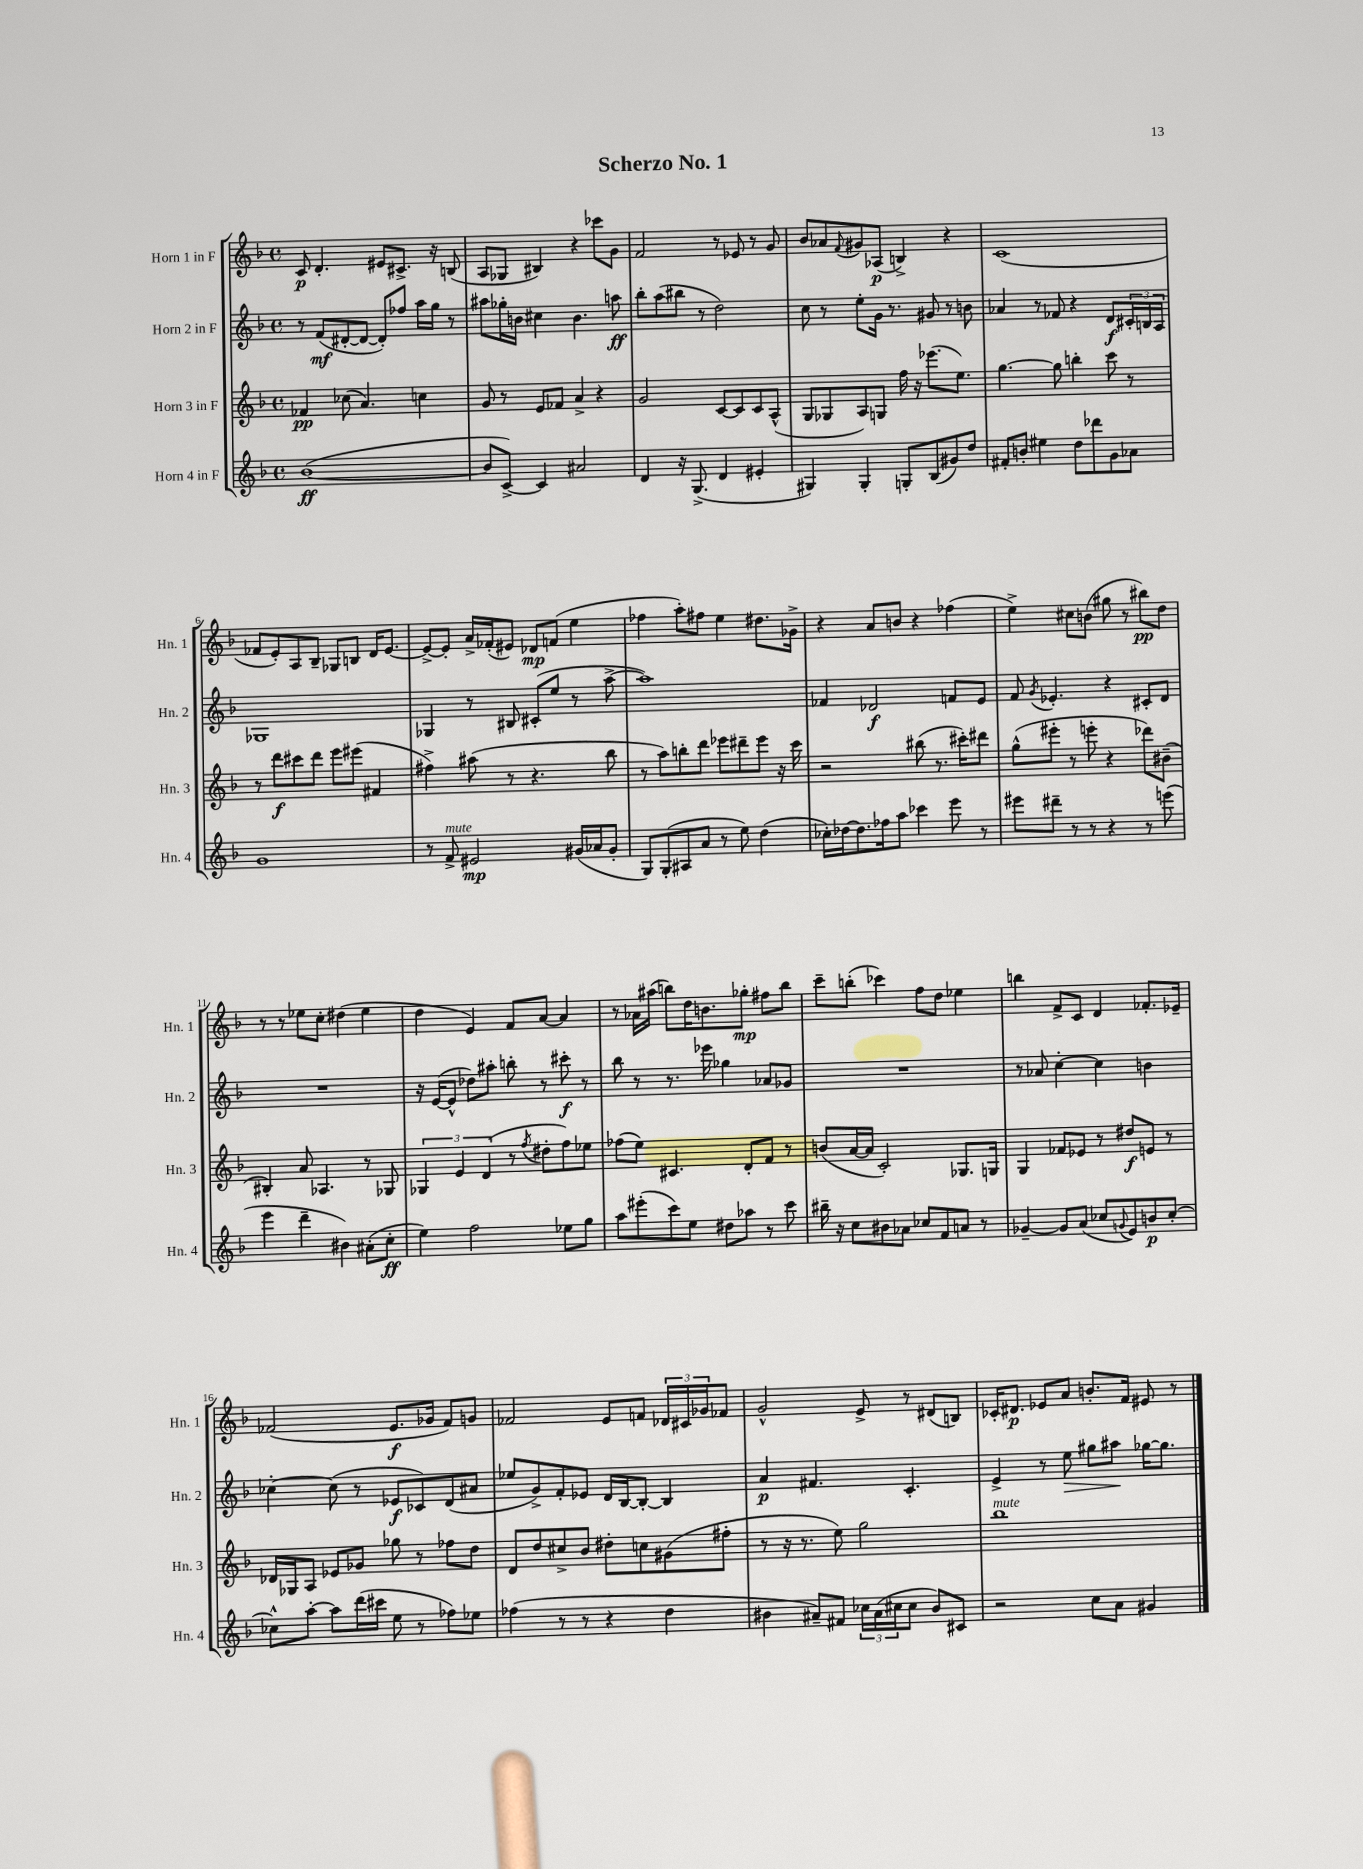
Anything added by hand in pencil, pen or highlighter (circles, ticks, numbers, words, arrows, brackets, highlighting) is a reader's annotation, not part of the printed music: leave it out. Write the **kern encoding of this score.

**kern	**dynam	**kern	**dynam	**kern	**dynam	**kern	**dynam
*part4	*part4	*part3	*part3	*part2	*part2	*part1	*part1
*staff4	*staff4	*staff3	*staff3	*staff2	*staff2	*staff1	*staff1
*I"Horn 4 in F	*	*I"Horn 3 in F	*	*I"Horn 2 in F	*	*I"Horn 1 in F	*
*I'Hn. 4	*	*I'Hn. 3	*	*I'Hn. 2	*	*I'Hn. 1	*
*clefG2	*	*clefG2	*	*clefG2	*	*clefG2	*
*k[b-]	*	*k[b-]	*	*k[b-]	*	*k[b-]	*
*M4/4	*	*M4/4	*	*M4/4	*	*M4/4	*
*met(c)	*	*met(c)	*	*met(c)	*	*met(c)	*
=1	=1	=1	=1	=1	=1	=1	=1
([1b-	ff	4f-X/	pp	8r	.	8c/	p
.	.	.	.	(8f/L	mf	4.d'/	.
.	.	(8cc-X\	.	[8d#X'/	.	.	.
.	.	4.a/)	.	8d#/J_	.	.	.
.	.	.	.	8d#'/L])	.	8e#X/L	.
.	.	.	.	8ff-X/J	.	8.c#X^/J	.
.	.	4ccn\	.	16aa\LL	.	.	.
.	.	.	.	16gg\JJ	.	16r	.
.	.	.	.	8r	.	(8Bn/	.
=2	=2	=2	=2	=2	=2	=2	=2
8b-/L]	.	8g/	.	8aa#X\L	.	8A/L	.
[8c^/J)	.	8r	.	16gg-X'\L	.	8G-X/J	.
.	.	.	.	16bn\JJ	.	.	.
4c/]	.	8e/L	.	4cc#X\	.	4B#X/)	.
.	.	8f-X/J	.	.	.	.	.
2a#X/	.	4a^/	.	4.b\	.	4r	.
.	.	4r	.	.	.	8ccc-X\L	.
.	.	.	.	8aan\	ff	8g\J	.
=3	=3	=3	=3	=3	=3	=3	=3
4d/	.	2g/	.	8bb-'\L	.	2f/	.
.	.	.	.	(8aa\	.	.	.
16r	.	.	.	8bb#X\J	.	.	.
(8.G^/	.	.	.	.	.	.	.
.	.	.	.	8r	.	.	.
4d/	.	[8c/L	.	2dd\)	.	8r	.
.	.	8c/]	.	.	.	8e-X/	.
4e#X'/	.	8c/	.	.	.	8r	.
.	.	(8A^^/J	.	.	.	8g/	.
=4	=4	=4	=4	=4	=4	=4	=4
4G#X/)	.	8G/L	.	8cc\	.	8b-/L	.
.	.	8G-X/	.	8r	.	8a-X/	.
.	.	.	.	.	.	8qqf/	.
4G#'/	.	8A/)	.	8ee'\L	.	8g#X/	.
.	.	8Gn/J	.	16g\Jk	.	(8A-X/J	p
.	.	.	.	8.r	.	.	.
8Gn'/L	.	16ff\	.	.	.	4Bn^/)	.
.	.	16r	.	.	.	.	.
(8B-/	.	(8.eee-X\L	.	8g#X/	.	.	.
8g#X/)	.	.	.	8r	.	4r	.
.	.	8.ee\J)	.	.	.	.	.
8dd/J	.	.	.	8bn\	.	.	.
=5	=5	=5	=5	=5	=5	=5	=5
8f#X'/L	.	[4.gg\	.	4a-X/	.	(1c	.
8bn'/J	.	.	.	.	.	.	.
4ee#X\	.	.	.	8r	.	.	.
.	.	8gg\]	.	8f-X/	.	.	.
8dd\L	.	4bbn'\	.	4r	.	.	.
8ddd-X\	.	.	.	.	.	.	.
8g\	.	8ccc\	.	8d/L	f	.	.
8a-X\J	.	8r	.	24c#X'/L	.	.	.
.	.	.	.	24Bn/	.	.	.
.	.	.	.	24A/JJ	.	.	.
!!LO:LB:g=z
=6	=6	=6	=6	=6	=6	=6	=6
1g	.	8r	.	1G-X	.	8f-X/L	.
.	.	8ddd\L	f	.	.	8e'/)	.
.	.	8ccc#X\	.	.	.	8A/	.
.	.	8ddd\J	.	.	.	8B-~/J	.
.	.	8eee\L	.	.	.	8G-X/L	.
.	.	(8eee#X\J	.	.	.	8Bn/J	.
.	.	4f#X/	.	.	.	16d/KL	.
.	.	.	.	.	.	[8.e/J	.
=7	=7	=7	=7	=7	=7	=7	=7
8r	.	4ff#X^\)	.	4G-X/	.	8e^/L_	.
!LO:TX:a:i:t=mute	!	!	!	!	!	!	!
8f^/	.	.	.	.	.	8e'/J]	.
2e#X/	mp	(8aa#X\	.	8r	.	16a^/LL	.
.	.	.	.	.	.	(16f-X'/J	.
.	.	8r	.	8B#X/	.	8e#X/J)	.
.	.	4.r	.	(8c#X'/L	.	8d-X/L	mp
.	.	.	.	8ee/J	.	(8fn/J	.
(16g#X/LL	.	.	.	8r	.	4ee\	.
16a-X/J	.	.	.	.	.	.	.
8g#'/J	.	8bb-\	.	[8aa^\	.	.	.
=8	=8	=8	=8	=8	=8	=8	=8
8G/L)	.	8r	.	1aa])	.	4ff-X\	.
(8G'/	.	8aa\L)	.	.	.	.	.
8A#X/	.	8bbn'\	.	.	.	8aa'\L)	.
8a/J	.	8ddd\J	.	.	.	8ff#X\J	.
8r	.	8eee-X\L	.	.	.	4ee\	.
8ee\)	.	8ddd#X~\	.	.	.	.	.
(4dd\	.	8eee-\J	.	.	.	8.dd#X\L	.
.	.	16r	.	.	.	.	.
.	.	16ccc\	.	.	.	16g-X^\Jk	.
=9	=9	=9	=9	=9	=9	=9	=9
16cc-X'\LL)	.	2r	.	4f-X/	.	4r	.
[16dd-X\J	.	.	.	.	.	.	.
8.dd-\]	.	.	.	.	.	.	.
.	.	.	.	2d-X/	f	8a/L	.
16ff-X\k	.	.	.	.	.	.	.
8aa\J	.	.	.	.	.	8bn/J	.
4ccc-X\	.	(8bb#X\	.	.	.	4r	.
.	.	8.r	.	.	.	.	.
8eee\	.	.	.	8fn/L	.	(4ff-X\	.
.	.	16ccc#X'\KL)	.	.	.	.	.
8r	.	8ddd#X\J	.	8e/J	.	.	.
=10	=10	=10	=10	=10	=10	=10	=10
8eee#X\L	.	(8gg^^\L	.	8f/	.	4ee^\)	.
.	.	.	.	8qg/	.	.	.
8ddd#X~\J	.	8eee#X'\J	.	4.e-X'/	.	.	.
8r	.	8r	.	.	.	8cc#X\L	.
8r	.	8eeen'\	.	.	.	(8bn\J	.
4r	.	4r	.	4r	.	8gg#X\	.
.	.	.	.	.	.	8r	.
8r	.	8ddd-X\L)	.	8c#X'/L	.	8bb#X\L)	pp
(8eeen\	.	(8b#X~\J	.	8d/J	.	8dd\J	.
!!LO:LB:g=z
=11	=11	=11	=11	=11	=11	=11	=11
4eee\	.	4B#X'/)	.	1r	.	8r	.
.	.	.	.	.	.	8r	.
4ddd~\	.	8a/	.	.	.	8ee-X\L	.
.	.	4.A-X/	.	.	.	8cc'\J	.
4b#X\)	.	.	.	.	.	(4dd#X\	.
(8a#X'\L	.	8r	.	.	.	4ee-\	.
8cc'\J	ff	8G-X/	.	.	.	.	.
=12	=12	=12	=12	=12	=12	=12	=12
4ee\)	.	6G-X/	.	16r	.	4dd\	.
.	.	.	.	([16e/KL	.	.	.
.	.	.	.	8e^^/J]	.	.	.
.	.	6e/	.	.	.	.	.
2ff\	.	.	.	8dd-X\L)	.	4e/)	.
.	.	(6d/	.	.	.	.	.
.	.	.	.	8aa#X'\J	.	.	.
.	.	8r	.	8bbn'\	.	8f/L	.
.	.	8qff/	.	.	.	.	.
.	.	8dd#X'\L	.	8r	.	[8a/J	.
8ee-X\L	.	8ff\)	.	8ccc#X'\	f	4a/]	.
8gg\J	.	8ee-X\J	.	8r	.	.	.
=13	=13	=13	=13	=13	=13	=13	=13
8aa\L	.	(8ff-X\L	.	8bb-\	.	8r	.
(8eee#X'\	.	8ee\J)	.	8r	.	16a-X\LL	.
.	.	.	.	.	.	(16aa#X\JJ	.
8ccc\)	.	4.c#X/	.	8.r	.	8bbn\L)	.
8ee\J	.	.	.	.	.	16dd\K	.
.	.	.	.	16eee-X\	.	8.bn\	.
8dd#X\L	.	.	.	4gg-X\	.	.	.
8aa-X\J	.	8d'/L	.	.	.	8gg-X'\J	mp
8r	.	8f/J	.	8a-X/L	.	8ff#X\L	.
8ccc\	.	8r	.	8g-X/J	.	8bb\J	.
=14	=14	=14	=14	=14	=14	=14	=14
16bb#X~\	.	(8bn/L	.	1r	.	8ccc~\L	.
16r	.	.	.	.	.	.	.
8cc\L	.	[16a/L	.	.	.	(8bbn'\J	.
.	.	16a/JJ]	.	.	.	.	.
8b#X\	.	2c'/)	.	.	.	4ccc-X\)	.
8a-X\J	.	.	.	.	.	.	.
8cc-X/L	.	.	.	.	.	8ff\L	.
8f/	.	.	.	.	.	8dd\J	.
8an/J	.	8.G-X/L	.	.	.	4ee-X\	.
8r	.	.	.	.	.	.	.
.	.	16Gn/Jk	.	.	.	.	.
=15	=15	=15	=15	=15	=15	=15	=15
[4g-X~/	.	4G/	.	8r	.	4bbn\	.
.	.	.	.	8a-X/	.	.	.
8g-/L]	.	8f-X/L	.	[4cc'\	.	8f^/L	.
(8a/J	.	8e-X/J	.	.	.	8c/J	.
8cc-X/L	.	8r	.	4cc\]	.	4d/	.
8qqgn/	.	.	.	.	.	.	.
8e/)	.	8dd#X/L	f	.	.	.	.
8bn/	p	8en/J	.	4bn\	.	8.f-X'/L	.
[8cc-'/J	.	8r	.	.	.	.	.
.	.	.	.	.	.	16e-X~/Jk	.
!!LO:LB:g=z
=16	=16	=16	=16	=16	=16	=16	=16
8cc-X^^\L]	.	16d-X/LL	.	[4cc-X'\	.	(2f-X/	.
.	.	16G-X/J	.	.	.	.	.
[8aa'\J	.	8A/J	.	.	.	.	.
8aa\L]	.	8e-X/L	.	(8cc-\]	.	.	.
(16ddd\L	.	8g-X/J	.	8r	.	.	.
16ccc#X\JJ	.	.	.	.	.	.	.
8ee\	.	8gg-X\	.	8e-X/L	f	8.e/L	f
8r	.	8r	.	8c-X/)	.	.	.
.	.	.	.	.	.	16g-X/Jk	.
8ff-X\L)	.	8ff-X\L	.	(8d/	.	8f-/L)	.
8ee-X\J	.	8dd\J	.	8a#X/J	.	8gn/J	.
=17	=17	=17	=17	=17	=17	=17	=17
(4ff-X\	.	8d/L	.	8ee-X/L	.	2f-X/	.
.	.	8dd/	.	8g^/)	.	.	.
8r	.	8cc#X^/	.	8f'/	.	.	.
8r	.	8b-/J	.	8e-X/J	.	.	.
4r	.	8dd#X'\L	.	16d/LL	.	8e/L	.
.	.	.	.	[16B-/J	.	.	.
.	.	8ccn\	.	8B-'/J_	.	8fn/J	.
4dd\	.	(8g#X\	.	4B-/]	.	24d-X/LL	.
.	.	.	.	.	.	24c#X/	.
.	.	.	.	.	.	24g-X/J	.
.	.	8ff#X'\J	.	.	.	8f-X/J	.
=18	=18	=18	=18	=18	=18	=18	=18
4b#X\	.	8r	.	4a/	p	2g^^/	.
.	.	16r	.	.	.	.	.
.	.	8.r	.	.	.	.	.
8a#X~/L)	.	.	.	4.f#X/	.	.	.
8f#X/J	.	8ee\)	.	.	.	.	.
24cc-X\LL	.	2gg\	.	.	.	8e^/	.
(24a#\	.	.	.	.	.	.	.
24cc#X\J	.	.	.	.	.	.	.
8cc#\J	.	.	.	4.c'/	.	8r	.
8b#/L)	.	.	.	.	.	(8d#X/L	.
8c#X/J	.	.	.	.	.	8Bn/J)	.
=19	=19	=19	=19	=19	=19	=19	=19
!	!	!LO:TX:a:i:t=mute	!	!	!	!	!
2r	.	1bb-	.	4e^/	.	16c-X'/KL	.
.	.	.	.	.	.	8.d#X/J	p
.	.	.	.	8r	.	8e-X/L	.
!	!	!	!	!	!LO:HP:b	!	!
.	.	.	.	8ee\	>	8a/J	.
8cc\L	.	.	.	8gg#X\L	.	8.bn'/L	.
8a\J	.	.	.	8aa#X\J	.	.	.
.	.	.	.	.	.	16f/Jk	.
4g#X/	.	.	.	[16gg-X\KL	]	8e#X/	.
.	.	.	.	8.gg-\J]	.	.	.
.	.	.	.	.	.	8r	.
==	==	==	==	==	==	==	==
*-	*-	*-	*-	*-	*-	*-	*-
